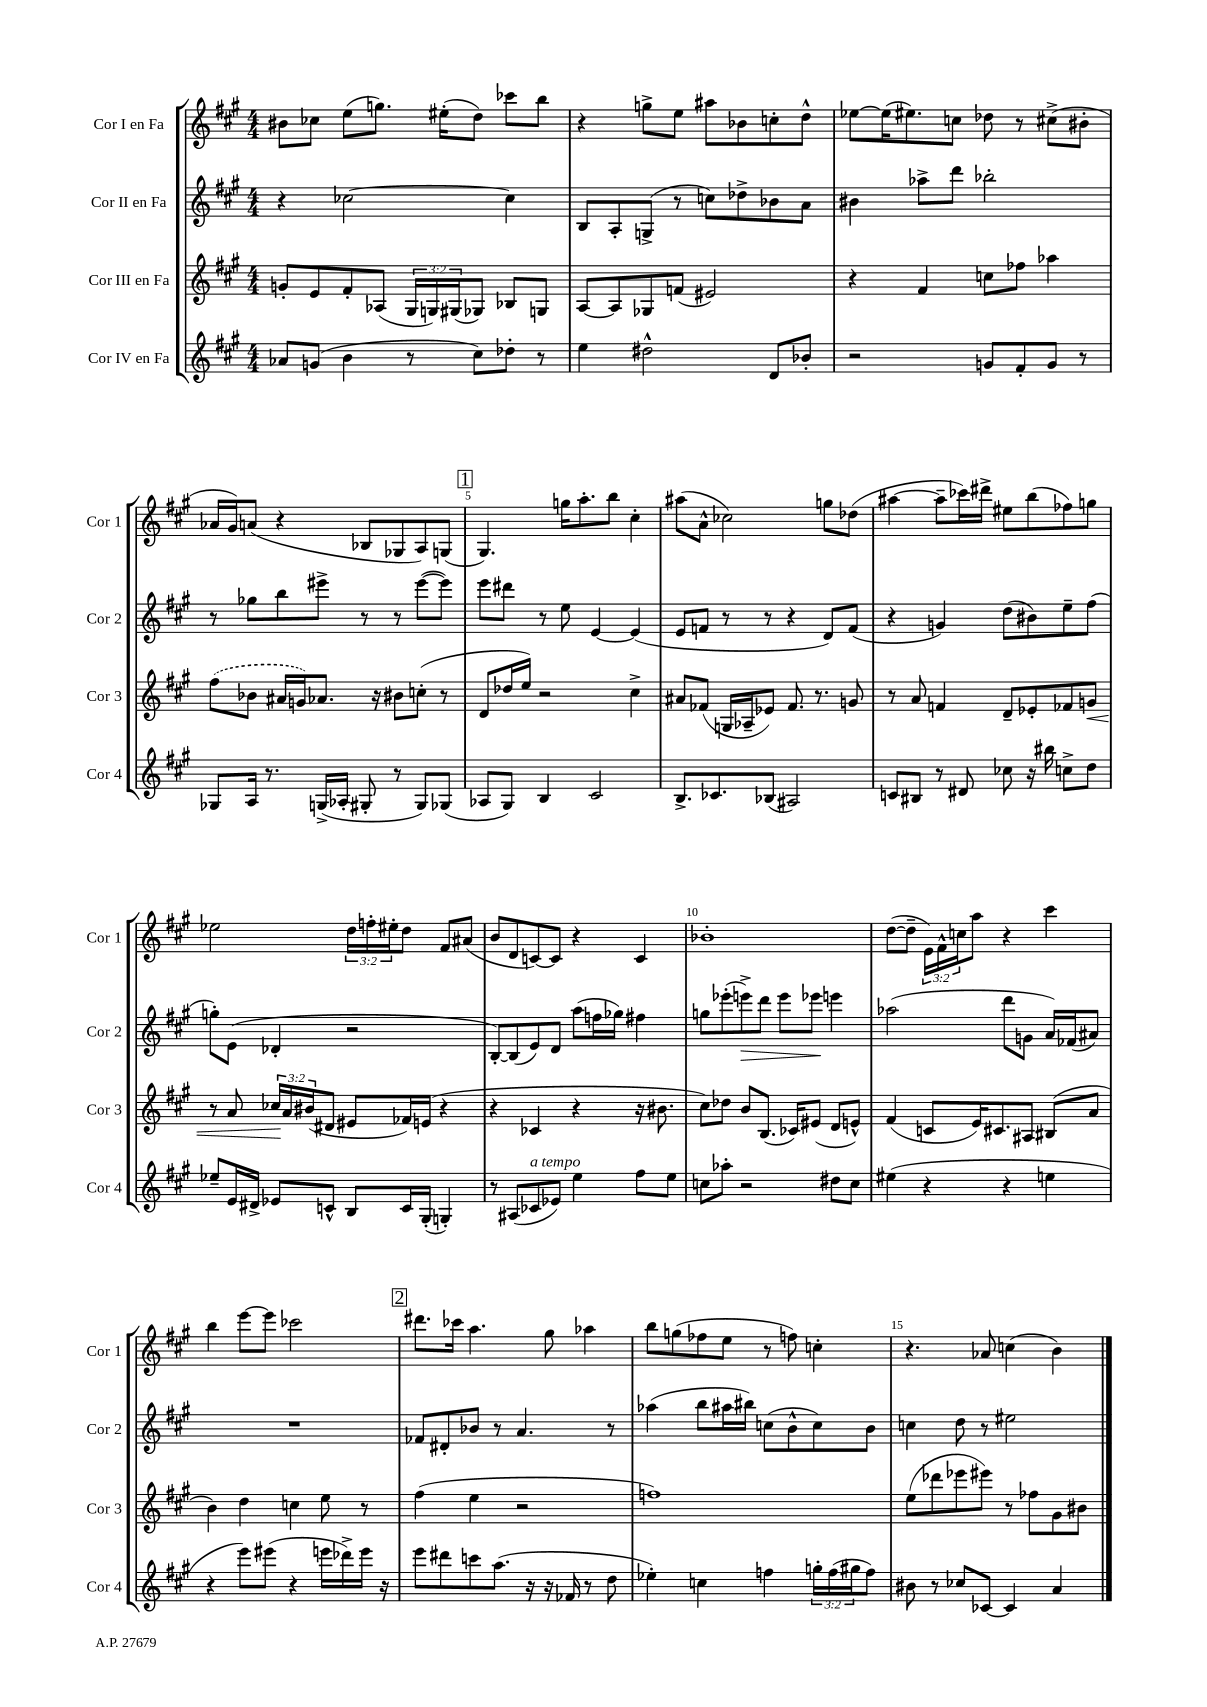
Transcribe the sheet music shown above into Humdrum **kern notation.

**kern	**kern	**kern	**kern
*staff4	*staff3	*staff2	*staff1
*clefG2	*clefG2	*clefG2	*clefG2
*k[f#c#g#]	*k[f#c#g#]	*k[f#c#g#]	*k[f#c#g#]
*M4/4	*M4/4	*M4/4	*M4/4
8a-	8g'	4r	8b#
(8g	8e	.	8cc-
4b	8f#'	[2cc-	(8ee
.	(8A-	.	8.gg)
8r	24G#	.	.
.	24G)	.	.
.	.	.	(16ee#'
.	(24G#	.	.
8cc#)	8G-)	.	8dd)
8dd-'	8B-	4cc-]	8ccc-
8r	8G	.	8bb
=	=	=	=
4ee	[8A	8B	4r
.	8A]	8A'	.
2dd#^^	8G-	(8G^	8gg^
.	(8f	8r	8ee
.	2e#)	8cc)	8aa#
.	.	8dd-^	8b-
8d	.	8b-	8cc'
8b-'	.	8a	8dd^^
=	=	=	=
2r	4r	4b#	[8ee-
.	.	.	(16ee-]
.	.	.	8.ee#)
.	4f#	8aa-^	.
.	.	8ddd	8cc
8g	8cc	2bb-'	8dd-
8f#'	8ff-	.	8r
8g	4aa-	.	(8cc#^
8r	.	.	8b#'
=	=	=	=
8G-	(8ff#	8r	16a-
.	.	.	16g#)
16A	8b-	8gg-	(8a
8.r	.	.	.
.	16a#	8bb	4r
.	16g)	.	.
(16G^	8.a-	8eee#^	.
16A-'	.	.	.
8G#'	.	8r	8B-
.	16r	.	.
8r	8b#	8r	8G-
8G#)	(8cc'	([8eee#	8A)
(8G-	8r	8eee#])	(8G
=	=	=	=
8A-	8d	8eee	4.G#)
8G#)	16dd-	8ddd#	.
.	16ee)	.	.
4B	2r	8r	.
.	.	8ee	16gg
.	.	.	8.aa'
2c#	.	[4e	.
.	.	.	8bb
.	4cc#^	(4e]	4cc#'
=	=	=	=
8.B^	8a#	8e	(8aa#
.	(8f-	8f	8a^^
8.c-	.	.	.
.	16G	8r	2cc-)
.	16A-~	.	.
(8B-	8e-)	8r	.
2A#)	8.f-	4r	.
.	8.r	.	.
.	.	8d)	8gg
.	8g	(8f	(8dd-
=	=	=	=
8c	8r	4r	[4aa#
8B#	8a	.	.
8r	4f	4g)	8aa#~]
8d#	.	.	16ccc-)
.	.	.	16ddd#^
8cc-	8d~	(8dd	8ee#
16r	8e-'	8b#)	(8bb
16bb#	.	.	.
8cc^	8f-	8ee~	8ff-)
8dd	8g	(8ff#	8gg
=	=	=	=
8ee-~	8r	8gg')	2ee-
16e	8a	(8e	.
16d#^	.	.	.
8e-	24cc-	4d-'	.
.	24a	.	.
.	(24b#	.	.
8c^^	8d#	.	.
8B	8e#	2r	24dd
.	.	.	24ff'
.	.	.	24ee#'
16c	16f-)	.	8dd
(16G#'	(16e	.	.
4G')	4r	.	8f#
.	.	.	(8a#
=	=	=	=
8r	4r	[8B')	8b
(8A#	.	(8B]	8d
8c-	4c-	8e)	[8c)
8e-)	.	8d	8c]
4ee	4r	(8aa	4r
.	.	16ff	.
.	.	16gg-)	.
8ff#	16r	4ff#	4c
.	8.b#	.	.
8ee	.	.	.
=	=	=	=
8cc	8cc#)	8gg	1b-'
8aa-'	8dd-	(8eee-'	.
2r	8b	8eee^)	.
.	(8.B	8ddd	.
.	.	8eee	.
.	16c-)	.	.
.	(8e#	8eee-	.
8dd#	8d	4eee	.
8cc	8e^^)	.	.
=	=	=	=
(4ee#	(4f#	(2aa-	([8dd
.	.	.	8dd~]
4r	8c	.	24e)
.	.	.	24f#^^
.	.	.	24cc
.	16e)	.	8aa
.	8.c#	.	.
4r	.	8ddd	4r
.	8A#	8g	.
4ee	(8B#	16a)	4ccc#
.	.	(16f-	.
.	8a	8a#)	.
=	=	=	=
4r	4b)	1r	4bb
8eee)	4dd	.	[8eee
(8eee#	.	.	8eee]
4r	4cc	.	2ccc-
16eee	8ee	.	.
16ddd-^)	.	.	.
16eee	8r	.	.
16r	.	.	.
=	=	=	=
8eee	(4ff#	8f-	8.ddd#
8ddd#	.	8d#'	.
.	.	.	16ccc-
8ccc	4ee	8b-	4.aa
(8.aa	.	8r	.
.	2r	4.a	.
16r	.	.	.
16r	.	.	8gg#
16f-	.	.	.
8r	.	.	4aa-
8dd	.	8r	.
=	=	=	=
4ee-')	1ff)	(4aa-	8bb
.	.	.	(8gg
4cc	.	8bb	8ff-
.	.	16aa#	8ee
.	.	16bb#)	.
4ff	.	(8cc	8r
.	.	8b^^	8ff)
24gg'	.	8cc)	4cc'
(24ff	.	.	.
24gg#	.	.	.
8ff)	.	8b	.
=	=	=	=
8b#	(8ee	4cc	4.r
8r	8ddd-	.	.
8cc-	8eee-	8dd	.
[8c-	8eee#)	8r	8a-
4c-]	8r	2ee#	(4cc
.	8ff-	.	.
4a	8g#	.	4b)
.	8b#	.	.
==	==	==	==
*-	*-	*-	*-
